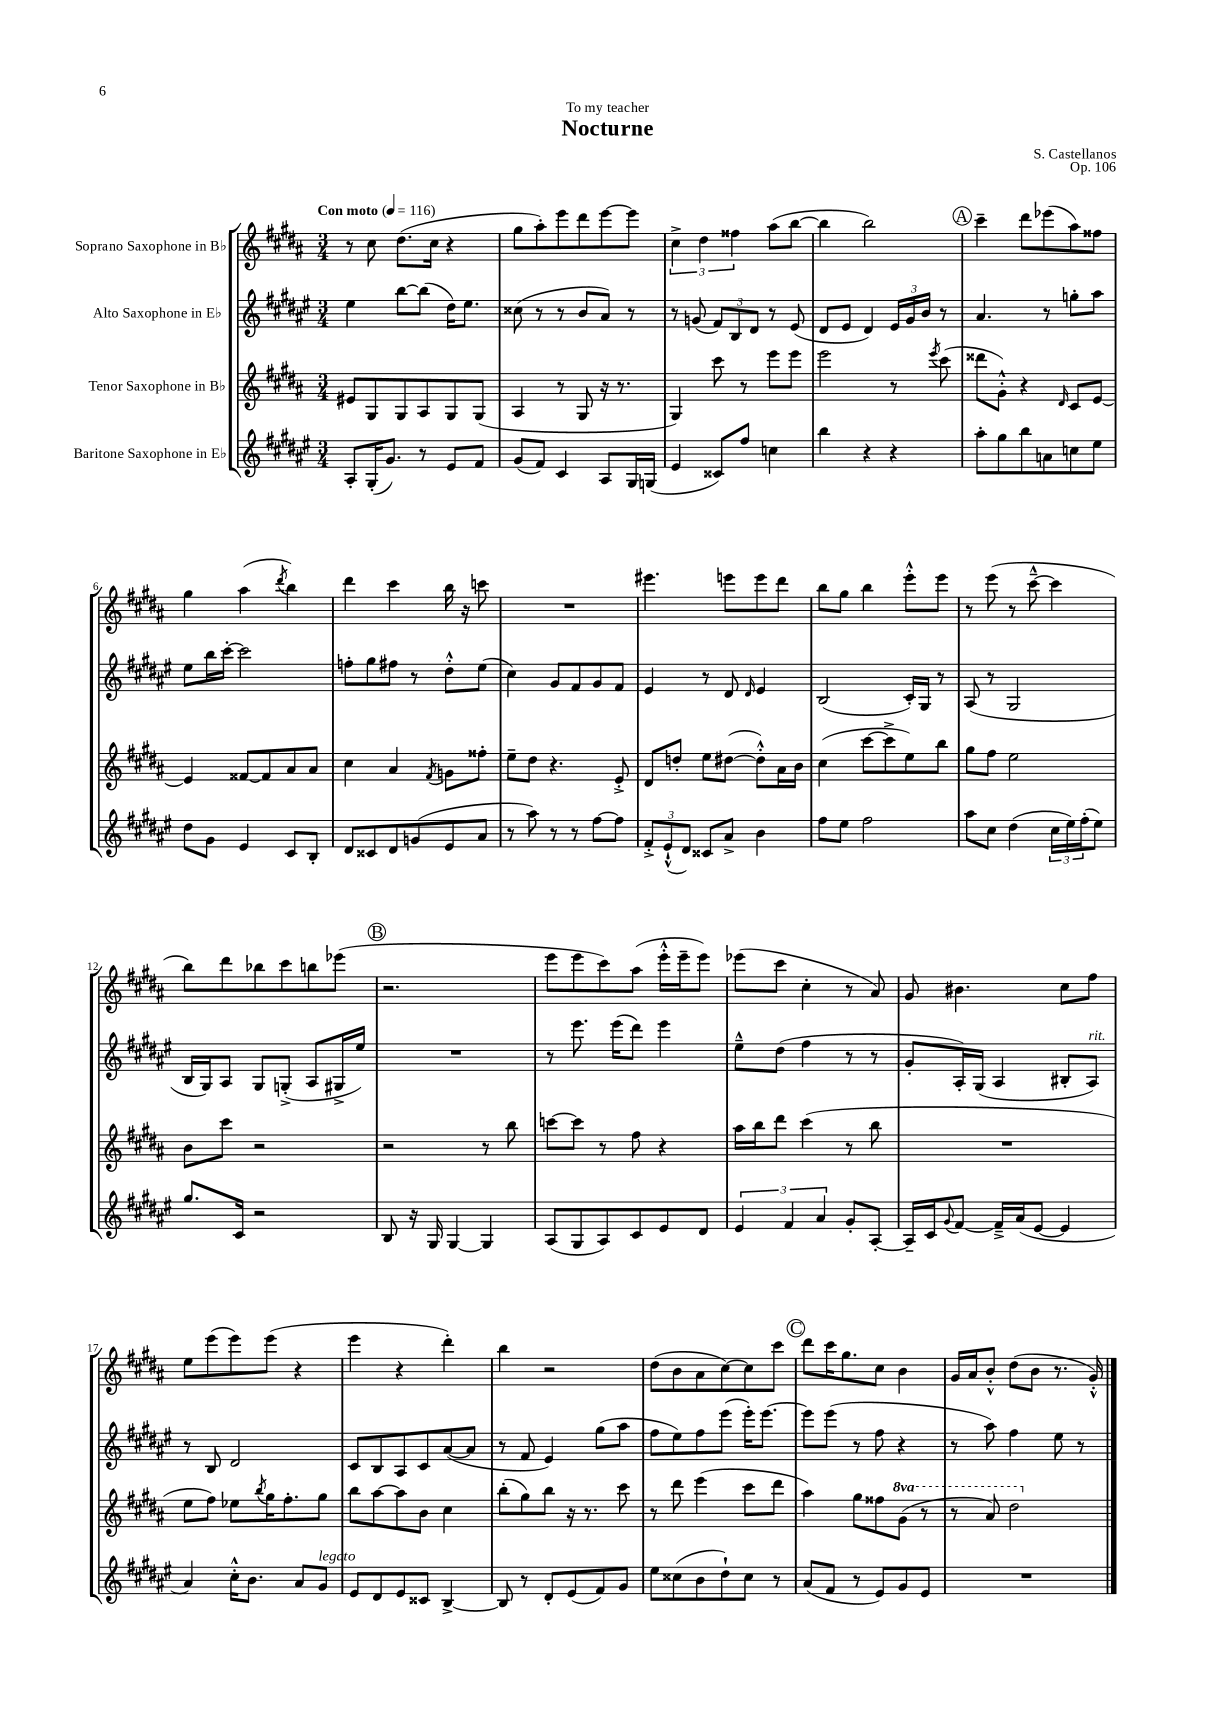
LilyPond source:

\header { title = "Nocturne" composer = "S. Castellanos" dedication = "To my teacher" opus = "Op. 106" }
<<
\new StaffGroup <<
\new Staff = "s0" \with { instrumentName = "Soprano Saxophone in Bb" } {
    \clef treble \key b \major \numericTimeSignature \time 3/4 \tempo "Con moto" 4 = 116
    r8 cis''8 dis''8.( cis''16 r4 |
    gis''8 ais''8-.) e'''8 dis'''8 e'''8~ e'''8 |
    \tuplet 3/2 { cis''4-> dis''4 fisis''4 } ais''8( b''8~ |
    b''4 b''2) |
    \mark \markup { \circle "A" } cis'''4-- dis'''8 ees'''8( ais''8) fisis''8 |
    gis''4 ais''4( \acciaccatura { dis'''8 } b''4) |
    dis'''4 cis'''4 b''16 r16 c'''8 |
    R2. |
    eis'''4. e'''8 e'''8 dis'''8 |
    b''8 gis''8 b''4 e'''8-.-^ e'''8 |
    r8 e'''8( r8 cis'''8~---^ cis'''4 |
    b''8) dis'''8 bes''8 cis'''8 b''8 ees'''8( |
    \mark \markup { \circle "B" } r2. |
    e'''8 e'''8 cis'''8) ais''8( e'''16-.-^ e'''16-- e'''8) |
    ees'''8( cis'''8 cis''4-. r8 ais'8) |
    gis'8 bis'4. cis''8 fis''8 |
    e''8 e'''8( e'''8) e'''8( r4 |
    e'''4 r4 dis'''4-.) |
    b''4 r2 |
    dis''8( b'8 ais'8 cis''8~) cis''8 cis'''8 |
    \mark \markup { \circle "C" } dis'''8 cis'''16 gis''8. cis''8 b'4 |
    gis'16 ais'16 b'8-.-^ dis''8( b'8 r8. gis'16-.-^) \bar "|." |
}
\new Staff = "s1" \with { instrumentName = "Alto Saxophone in Eb" } {
    \clef treble \key fis \major \numericTimeSignature \time 3/4
    eis''4 b''8~ b''8( dis''16) eis''8. |
    cisis''8( r8 r8 b'8 ais'8) r8 |
    r8 g'8( \tuplet 3/2 { fis'8) b8 dis'8 } r8 eis'8( |
    dis'8 eis'8 dis'4) \tuplet 3/2 { eis'16 gis'16 b'16 } r8 |
    \mark \markup { \circle "A" } ais'4. r8 g''8-. ais''8 |
    eis''8 b''16 cis'''16~-. cis'''2 |
    f''8-. gis''8 fis''8 r8 dis''8-.-^ eis''8( |
    cis''4) gis'8 fis'8 gis'8 fis'8 |
    eis'4 r8 dis'8 \grace { dis'16 } eis'4 |
    b2( cis'16-.) gis16 r8 |
    ais8( r8 gis2 |
    b16 gis16) ais8 gis8 g8-.->( ais8 gis16-> eis''16) |
    \mark \markup { \circle "B" } R2. |
    r8 eis'''8. eis'''16( dis'''8) eis'''4 |
    eis''8---^ dis''8( fis''4 r8 r8 |
    gis'8-. ais16-.) gis16( ais4 bis8-. ais8^\markup { \italic "rit." }) |
    r8 b8 dis'2 |
    cis'8 b8 ais8 cis'8 ais'8~( ais'8 |
    r8 fis'8 eis'4) gis''8( ais''8 |
    fis''8 eis''8) fis''8 eis'''8( eis'''16-.) eis'''8.~ |
    \mark \markup { \circle "C" } eis'''8 eis'''8( r8 fis''8 r4 |
    r8 ais''8) fis''4 eis''8 r8 \bar "|." |
}
\new Staff = "s2" \with { instrumentName = "Tenor Saxophone in Bb" } {
    \clef treble \key b \major \numericTimeSignature \time 3/4 \set Staff.ottavationMarkups = #ottavation-simple-ordinals
    eis'8 gis8 gis8 ais8 gis8 gis8( |
    ais4 r8 gis8 r16 r8. |
    gis4) cis'''8 r8 e'''8 e'''8 |
    e'''2 r8 \acciaccatura { e'''8 } cis'''8( |
    \mark \markup { \circle "A" } disis'''8 gis'8-.-^) r4 \grace { dis'16 } cis'8 e'8~ |
    e'4 fisis'8~ fisis'8 ais'8 ais'8 |
    cis''4 ais'4 \acciaccatura { fis'8 } g'8 fisis''8-. |
    e''8-- dis''8 r4. e'8-.-> |
    dis'8 d''8-. e''8 dis''8~( dis''8-.-^) ais'16 b'16 |
    cis''4( cis'''8~ cis'''8-> e''8) b''8 |
    gis''8 fis''8 e''2 |
    b'8 cis'''8 r2 |
    \mark \markup { \circle "B" } r2 r8 b''8 |
    c'''8~ c'''8 r8 fis''8 r4 |
    ais''16 b''16 dis'''8 cis'''4( r8 b''8 |
    R2. |
    e''8 fis''8) ees''8 \acciaccatura { b''8 } gis''16 fis''8.-. gis''8 |
    b''8 ais''8~ ais''8 b'8 cis''4 |
    b''8-.( gis''8) b''8 r16 r8. cis'''8 |
    r8 dis'''8 e'''4( cis'''8 dis'''8 |
    \mark \markup { \circle "C" } ais''4) gis''8 fisis''8 \ottava #1 gis''8( r8 |
    r8 ais''8) dis'''2 \ottava #0 \bar "|." |
}
\new Staff = "s3" \with { instrumentName = "Baritone Saxophone in Eb" } {
    \clef treble \key fis \major \numericTimeSignature \time 3/4
    ais8-. gis16-.( gis'8.) r8 eis'8 fis'8 |
    gis'8( fis'8) cis'4 ais8 gis16 g16( |
    eis'4 cisis'8) fis''8 c''4 |
    b''4 r4 r4 |
    \mark \markup { \circle "A" } ais''8-. gis''8 b''8 a'8 c''8 eis''8 |
    dis''8 gis'8 eis'4 cis'8 b8-. |
    dis'8 cisis'8 dis'8 g'8( eis'8 ais'8 |
    r8 ais''8) r8 r8 fis''8~ fis''8 |
    \tuplet 3/2 { fis'8-.-> eis'8-!-^( dis'8) } cisis'8 ais'8-> b'4 |
    fis''8 eis''8 fis''2 |
    ais''8 cis''8 dis''4( \tuplet 3/2 { cis''16 eis''16) fis''16-.( } eis''8) |
    gis''8. cis'16 r2 |
    \mark \markup { \circle "B" } b8 r16 gis16 gis4~ gis4 |
    ais8( gis8 ais8) cis'8 eis'8 dis'8 |
    \tuplet 3/2 { eis'4 fis'4 ais'4 } gis'8-. ais8~-. |
    ais16-- cis'16 \appoggiatura { gis'8 } fis'8~ fis'16---> ais'16( eis'8~ eis'4 |
    ais'4) cis''16-.-^ b'8. ais'8 gis'8^\markup { \italic "legato" } |
    eis'8 dis'8 eis'8 cisis'8 b4~-> |
    b8 r8 dis'8-. eis'8( fis'8) gis'8 |
    eis''8 cisis''8( b'8 dis''8-!) cisis''8 r8 |
    \mark \markup { \circle "C" } ais'8( fis'8 r8 eis'8) gis'8 eis'8 |
    R2. \bar "|." |
}
>>
>>
